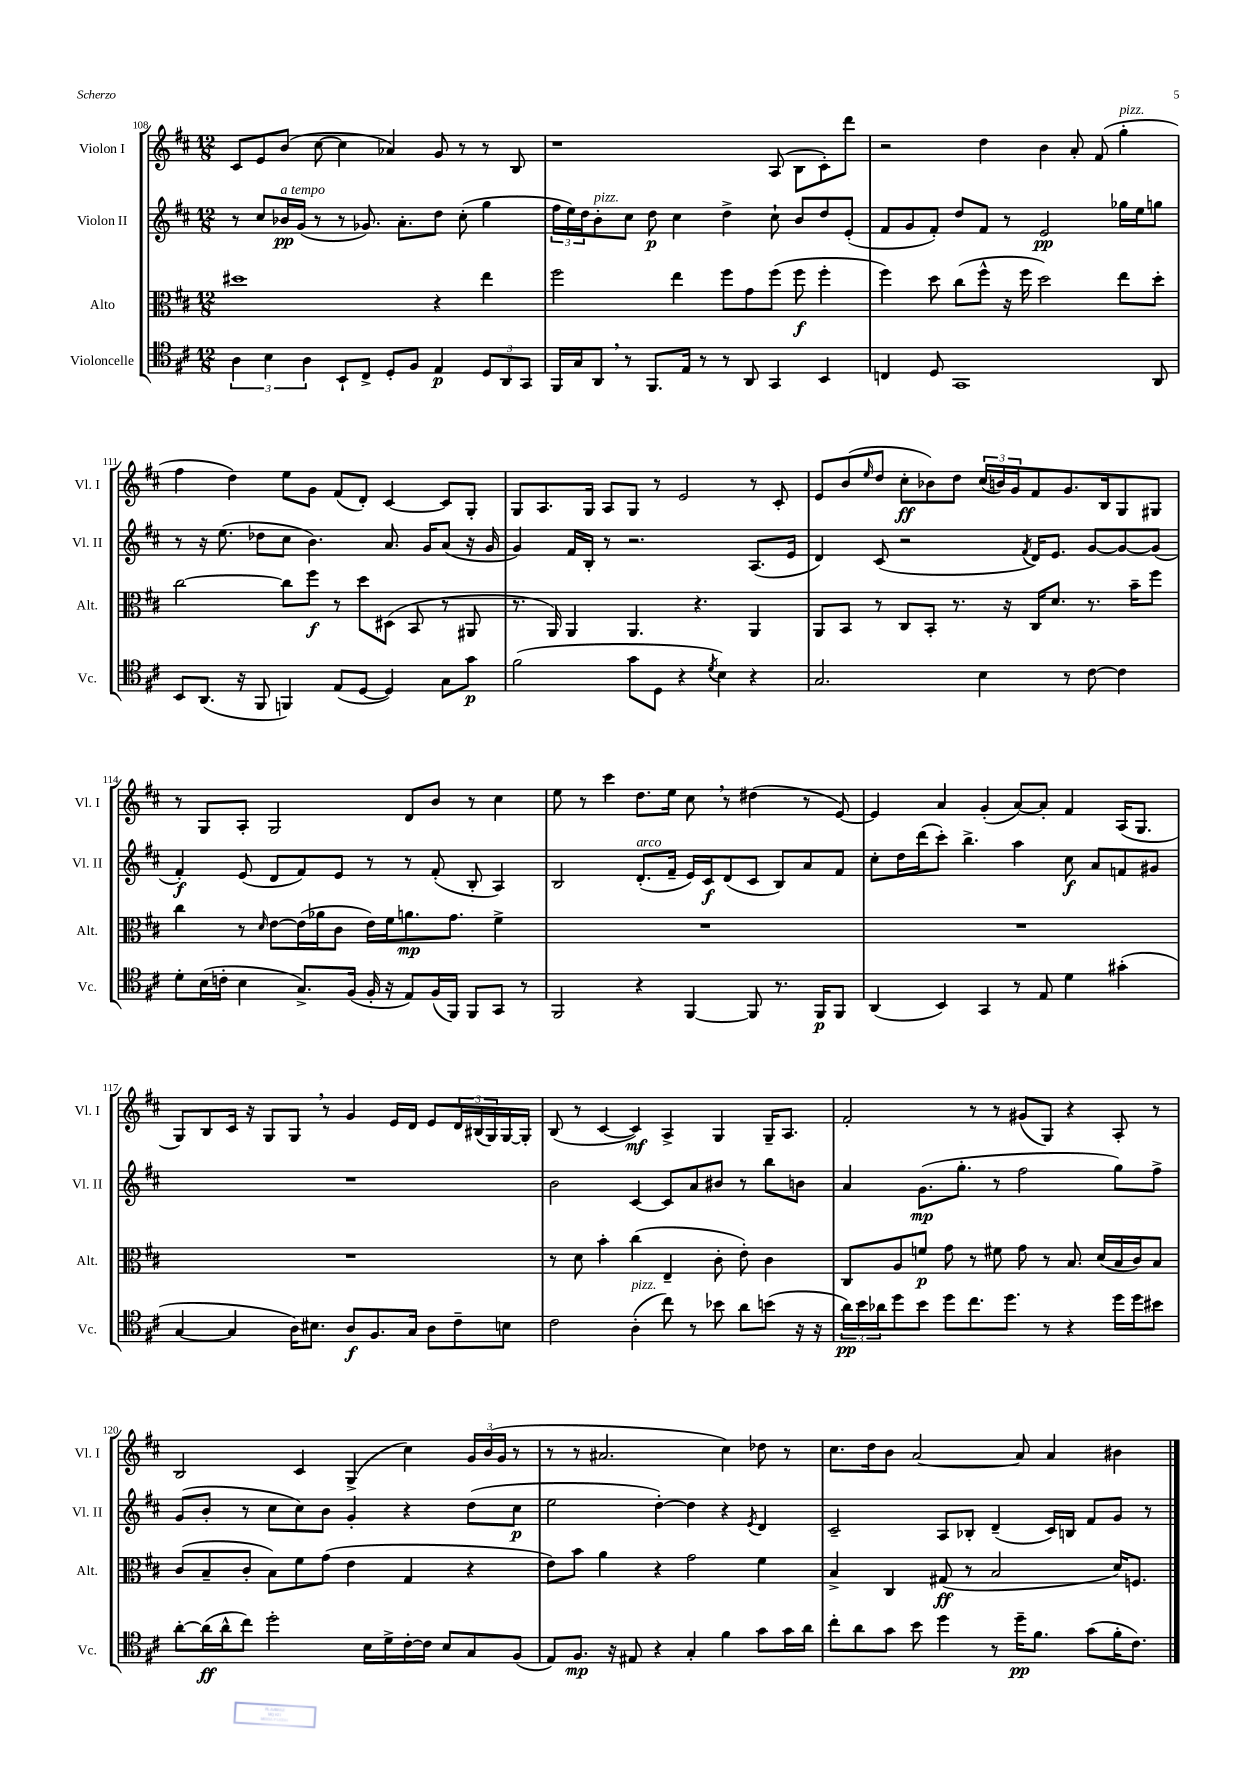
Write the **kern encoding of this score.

**kern	**kern	**kern	**kern
*staff4	*staff3	*staff2	*staff1
*clefC4	*clefC3	*clefG2	*clefG2
*k[f#c#]	*k[f#c#]	*k[f#c#]	*k[f#c#]
*M12/8	*M12/8	*M12/8	*M12/8
6A\	1dd#	8r	8c#/L
.	.	8cc#/L	8e/
6B\	.	.	.
.	.	16b-/L	(8b/J
.	.	(16g/JJ	.
6A\	.	.	.
.	.	8r	[8cc#\
8BB`/L	.	8r	4cc#\]
8C#^/J	.	8.g-/)	.
8D'/L	.	.	4a-/)
.	.	8.a'\L	.
8F#/J	.	.	.
4E/	4r	8dd\J	8g/
.	.	(8cc#'\	8r
12D/L	4ee\	4gg\	8r
12AA/	.	.	.
.	.	.	8B/
12GG/J	.	.	.
=	=	=	=
16FF#/LL	2ff#\	24ff#\LL	1r
.	.	24ee\)	.
16G/J	.	.	.
.	.	24dd\J	.
8AA/J	.	8b'\	.
8r	.	8cc#\J	.
8.FF#/L	.	8dd\	.
.	4ee\	4cc#\	.
16E/Jk	.	.	.
8r	.	.	.
8r	8ff#\L	4dd^\	.
8AA/	8g\	.	.
4GG/	(8ff#\J	8cc#`\	(8A/
.	8ff#\	8b/L	8B\L
4BB/	4ff#'\	8dd/	8c#'\)
.	.	(8e'/J	8ddd\J
=	=	=	=
4C/	4ff#\)	8f#/L	2r
.	.	8g/	.
8D/	8dd\	8f#'/J)	.
1GG	(8cc#\L	8dd/L	.
.	8ff#^^\J	8f#/J	4dd\
.	16r	8r	.
.	16ff#\	.	.
.	2dd\)	2e/	4b\
.	.	.	8a'/
.	.	.	(8f#/
.	8ee\L	16gg-\LL	4gg'\
.	.	16ee\J	.
8AA/	8dd'\J	8gg\J	.
=	=	=	=
8BB/L	[2cc#\	8r	4ff#\
(8.AA/J	.	16r	.
.	.	(8.ee\	.
.	.	.	4dd\)
16r	.	.	.
8FF#/	.	8dd-\L	.
4FF/)	8cc#\]L	8cc#\J	8ee\L
.	8ff#\J	4.b\)	8g\J
(8E/L	8r	.	(8f#/L
[8D/J	8dd\L	.	8d'/J)
4D/])	(8D#\J	8.a/	[4c#/
.	8BB/	.	.
.	.	16g/LK	.
8G\L	8r	(8a/J	8c#/]L
8g\J	8AA#/	16r	8G'/J
.	.	16g/	.
=	=	=	=
(2f#\	8.r	4g/)	8G/L
.	.	.	8.A/
.	16AA/)	.	.
.	4AA/	16f#/LL	.
.	.	16B'/JJ	16G/Jk
.	.	8r	8A/L
8g\L	4.AA/	2.r	8G/J
8D\J	.	.	8r
4r	.	.	2e/
.	4.r	.	.
8qd/	.	.	.
4B\)	.	.	.
4r	4AA/	(8.A/L	8r
.	.	.	8c#'/
.	.	16e/Jk	.
=	=	=	=
2.G/	8AA/L	4d/)	8e/L
.	8BB/J	.	(8b/
.	.	.	16qqee/
.	8r	(8c#/	8dd/J
.	8C#/L	2r	8cc#'\L
.	8BB'/J	.	8b-\)
.	8.r	.	8dd\J
4B\	.	.	(24cc#/LL
.	.	.	24b/)
.	16r	.	.
.	.	.	24g/J
.	.	8qf#/	.
.	16C#/LK	16d/LK)	8f#/
.	8.d/J	8.e/J	.
8r	.	.	8.g/
[8c#\	8.r	[8g/L	.
.	.	.	16B/k
4c#\]	.	8g/_	8G/
.	16b~\LK	.	.
.	8ff#\J	(8g/]J	8G#/J
=	=	=	=
8d'\L	4cc#\	4f#'/)	8r
(16B\L	.	.	8G/L
16c'\JJ	.	.	.
4B\	8r	(8e/	8A'/J
.	16qqd/	.	.
.	[8e\L	8d/L	2G/
8.G^/L)	(16e\]L	8f#/)	.
.	16a-\J	.	.
.	8c#\J	8e/J	.
(16F#/Jk	.	.	.
16F#'/	16e\LL)	8r	.
16r	16f#\J	.	.
8E/L)	8.a\	8r	8d/L
(16F#/L	.	(8f#'/	8b/J
16FF#/JJ)	8.g\J	.	.
8FF#/L	.	8B'/	8r
8GG/J	4f#^\	4A/)	4cc#\
8r	.	.	.
=	=	=	=
2FF#/	1.r	2B/	8ee\
.	.	.	8r
.	.	.	4ccc#\
4r	.	(8.d'/L	8.dd\L
.	.	16f#~/Jk	16ee\Jk
[4FF#/	.	16e/LL)	8cc#\
.	.	16c#/J	.
.	.	(8d/	8r
8FF#/]	.	8c#/J	(4dd#\
8.r	.	8B/L)	.
.	.	8a/	8r
16FF#/LK	.	.	.
8FF#/J	.	8f#/J	[8e/)
=	=	=	=
(4AA/	1.r	8cc#'\L	4e/]
.	.	16dd\L	.
.	.	(16ddd\J	.
4BB/)	.	8ccc#'\J)	4a/
.	.	4.bb^\	.
4GG/	.	.	(4g'/
8r	.	4aa\	[8a/L)
8E/	.	.	8a'/]J
4d\	.	8cc#\	4f#/
.	.	8a/L	.
(4g#'\	.	8f/	(16A/LK
.	.	.	8.G/J
.	.	8g#/J	.
=	=	=	=
[4G/	1.r	1.r	8G/L)
.	.	.	8B/
4G/]	.	.	16c#/Jk
.	.	.	16r
.	.	.	8G/L
16A\LK)	.	.	8G/J
8.B#\J	.	.	.
.	.	.	8r
8A/L	.	.	4g/
8.F#/	.	.	.
.	.	.	16e/LL
16G/Jk	.	.	16d/JJ
8A\L	.	.	8e/L
8c#~\	.	.	24d/L
.	.	.	(24B#/
.	.	.	24G/)
8B\J	.	.	[16G/
.	.	.	16G'/]JJ
=	=	=	=
2c#\	8r	2b\	(8B/
.	8d\	.	8r
.	4b'\	.	[4c#/
(4A'\	(4cc#\	[4c#/	4c#/])
8cc#\)	4E~/	8c#/]L	4A^/
8r	.	8a/	.
8b-\	8c#'\	8b#/J	4G/
8a\L	8e'\)	8r	.
(8b\J	4c#\	8bb\L	16G~/LK
.	.	.	8.A/J
16r	.	8b\J	.
16r	.	.	.
=	=	=	=
24a\LL)	8C#/L	4a/	2f#'/
24b\	.	.	.
24a-\J	.	.	.
8dd\	8A/	.	.
8b\J	8f/J	(8.g\L	.
8dd\L	8g\	.	.
.	.	8.gg'\J	.
8.cc#\	8r	.	8r
.	8f#\	8r	8r
8.dd\J	.	.	.
.	8g\	2ff#\	(8g#/L
8r	8r	.	8G/J)
4r	8.B/	.	4r
.	(16d/LL	.	.
16dd\LL	16B/	8gg\L)	8A'/
16dd\J	16c#/J)	.	.
8b#\J	8B/J	8ff#^\J	8r
=	=	=	=
[8a'\L	(8c#/L	(8g/L	2B/
(16a\]L	8B~/	8b'/J	.
16a^^\J	.	.	.
8cc#\J)	8c#'/J	8r	.
2dd'\	8B\L)	8cc#\L	.
.	8f#\	8cc#\)	4c#/
.	(8g\J	8b\J	.
.	4e\	4g'/	(4G^/
16B\LL	.	.	.
16d^\	.	.	.
[16c#'\	4G/	4r	4cc#\)
16c#\]JJ	.	.	.
8B/L	.	.	.
8G/	4r	(8dd\L	24g/LL
.	.	.	(24b/
.	.	.	24g/JJ
(8F#/J	.	8cc#\J	8r
=	=	=	=
8E/L)	8e\L)	2ee\	8r
8.F#/J	8b\J	.	8r
.	4a\	.	2.a#/
16r	.	.	.
8E#/	.	.	.
4r	4r	[4dd'\)	.
4G'/	2g\	4dd\]	.
4f#\	.	4r	4cc#\)
.	.	8qe/	.
8g\L	4f#\	4d/	8dd-\
16g\L	.	.	8r
16a\JJ	.	.	.
=	=	=	=
8cc#'\L	4B^/	2c#~/	8.cc#\L
8a\	.	.	.
.	.	.	16dd\k
8g\J	4C#/	.	8b\J
8b\	.	.	[2a/
4dd\	(8G#/	8A/L	.
.	8r	8B-'/J	.
8r	2B/	(4d~/	.
16dd~\LK	.	.	8a/]
8.f#\J	.	.	.
.	.	16c#/LL)	4a/
.	.	16B/JJ	.
(8g\L	.	8f#/L	.
16f#'\K	16d/LK)	8g/J	4b#\
8.c#\J)	8.F/J	.	.
.	.	8r	.
==	==	==	==
*-	*-	*-	*-
